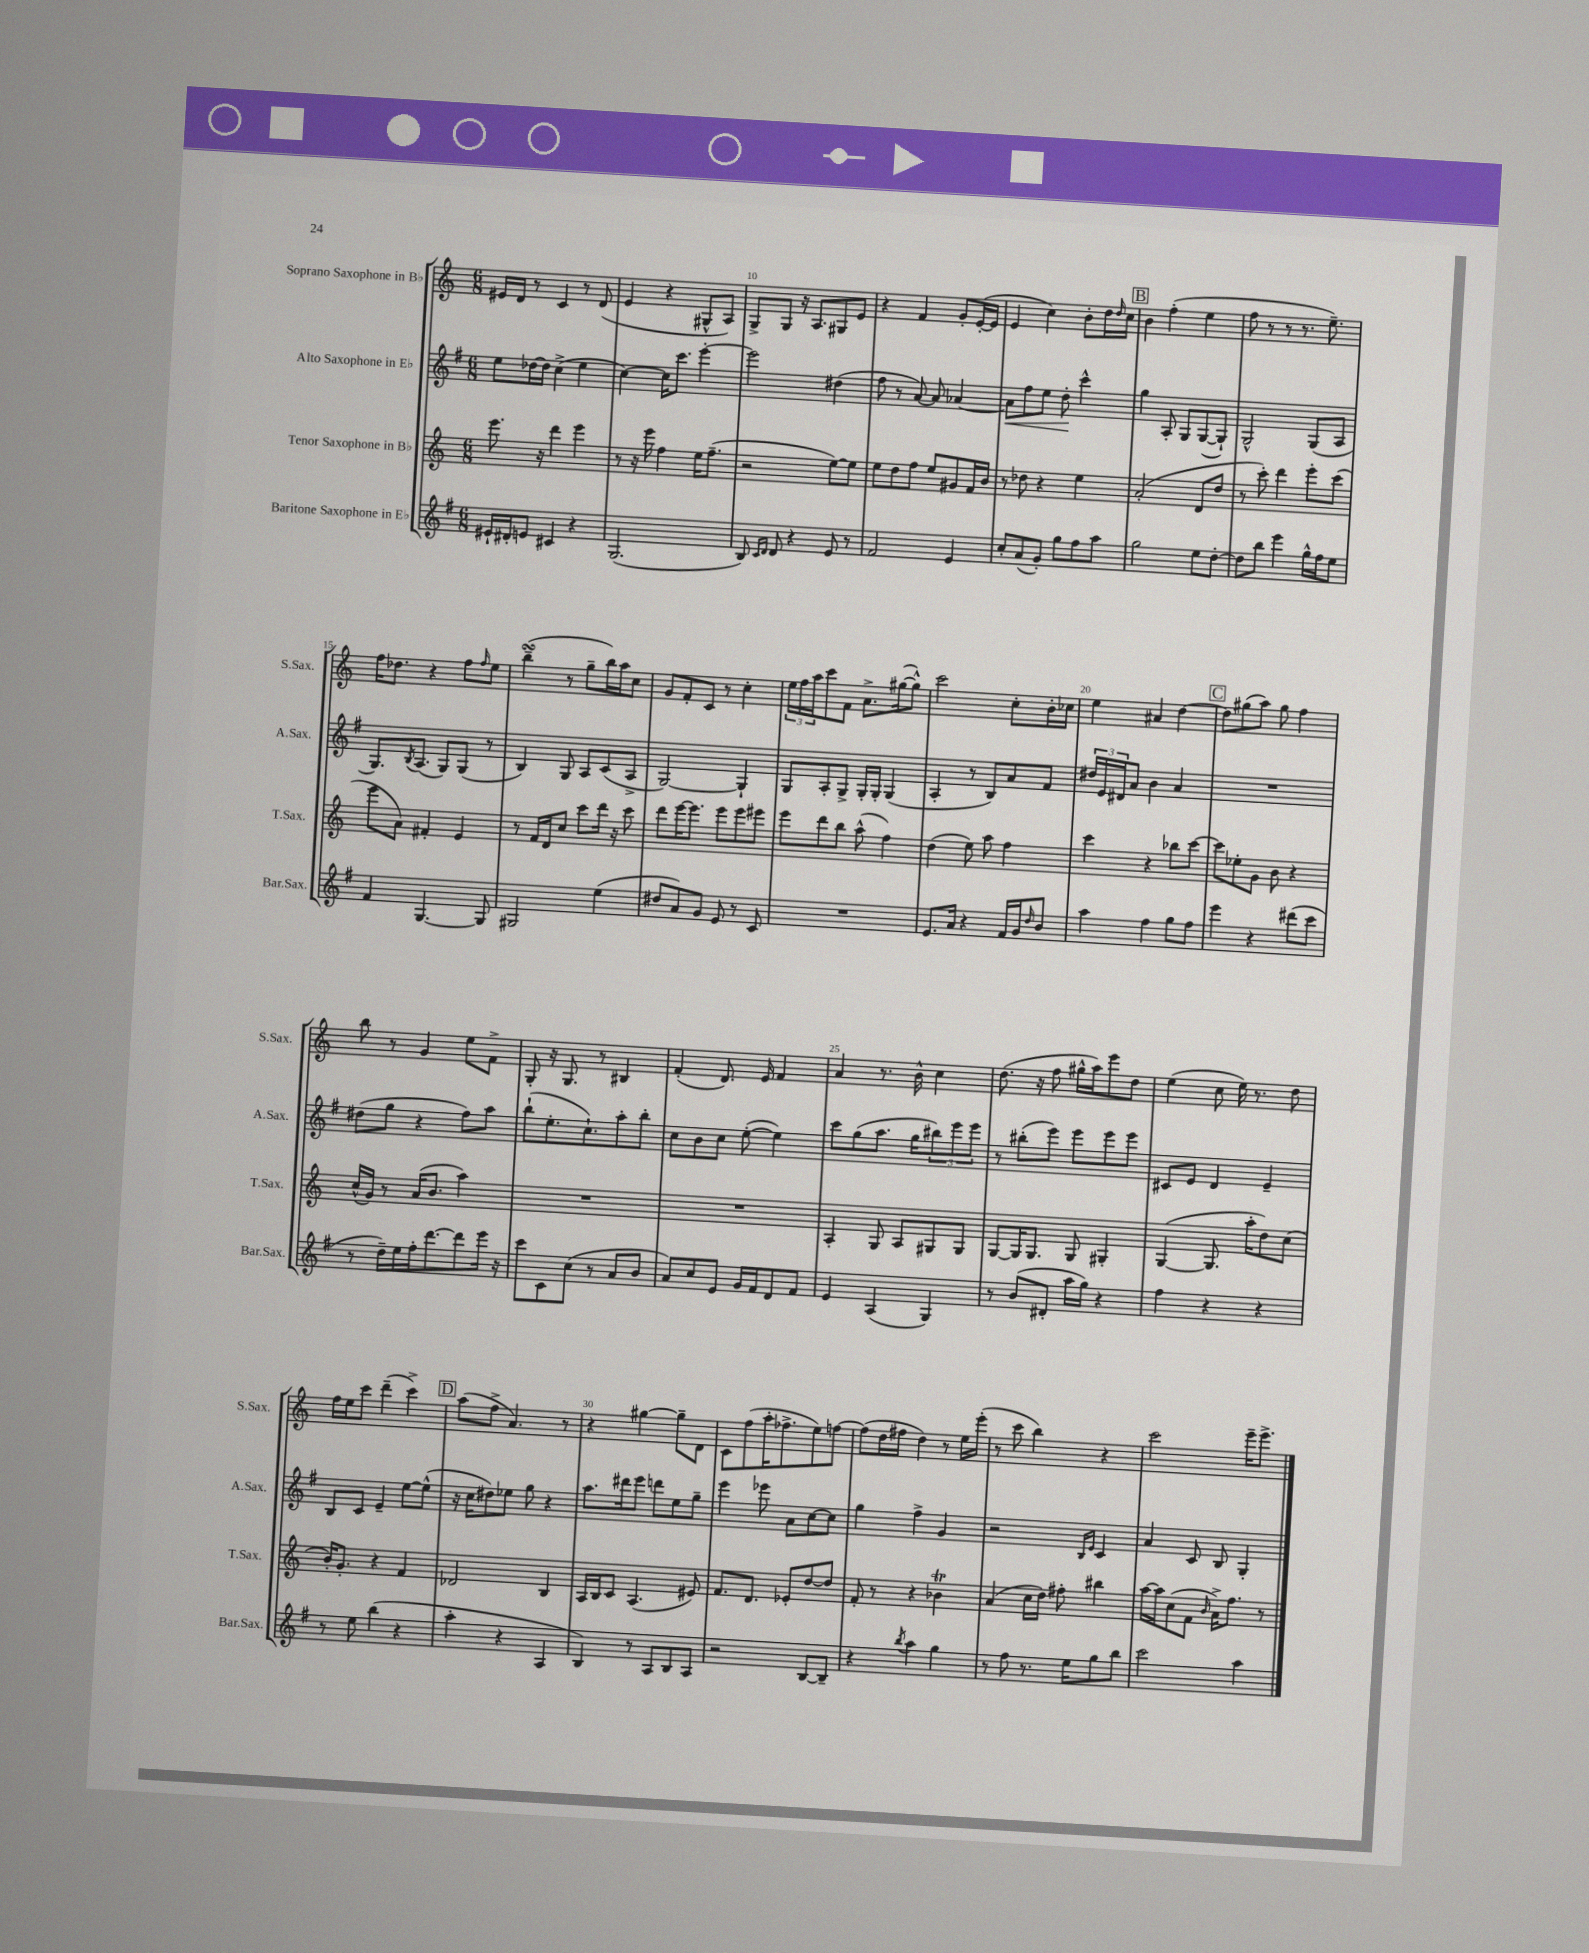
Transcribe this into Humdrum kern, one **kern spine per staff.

**kern	**kern	**kern	**kern
*staff4	*staff3	*staff2	*staff1
*clefG2	*clefG2	*clefG2	*clefG2
*k[f#]	*k[]	*k[f#]	*k[]
*M6/8	*M6/8	*M6/8	*M6/8
16e#`	8.eee	8ee	16e#
16d#'	.	.	16d
8e	.	[16dd-	8r
.	16r	16dd-]	.
4c#	4ddd	(4cc^	4c
4r	4eee	4ee	8r
.	.	.	(8d
=	=	=	=
(2.G	8r	[4cc)	4e
.	16r	.	.
.	16eee	.	.
.	4ff	16cc]	4r
.	.	8.ccc	.
.	16ee	[4eee'	8G#^^
.	(8.ff~	.	.
.	.	.	8A)
=	=	=	=
8B)	2r	2eee]	8G^
16qqc	.	.	.
16qqd	.	.	.
8d	.	.	8G
4r	.	.	16r
.	.	.	8.A
8e	[8ee)	(4dd#	8G#
8r	8ee]	.	8e
=	=	=	=
2f#	8ee	8ff#	4r
.	8dd	8r	.
.	8ff	[8a)	4f
.	8ee	8a]	.
4e	8g#	[4a-	8g'
.	16f	.	([16e'
.	16b	.	16e]
=	=	=	=
8cc'	8r	8a-]	4e
(8a	8dd-	8ff#	.
8g')	4r	8ee	4cc)
8gg	.	8dd'	.
8ff#	4ee	4ccc^^	8b'
8aa	.	.	16dd
.	.	.	16qqdd
.	.	.	16cc
=	=	=	=
2gg	(2a'	4gg	4b
.	.	8A'	(4ff'
.	.	8G	.
8ee	8d	([8G	4ee
[8dd'	8dd	8G`])	.
=	=	=	=
8dd]	8r	2G^^	8ff
8bb	8ccc')	.	8r
4eee	4ddd	.	8r
.	.	.	8.r
16gg^^	8eee'	(8G	.
16ff#	.	.	8.ee~)
8ee	(8ccc	8A	.
=	=	=	=
4f#	8eee	8.G)	16ff
.	.	.	8.dd-
.	8a)	.	.
.	.	8qB	.
.	.	(8.A	.
[4.G	4f#'	.	4r
.	.	8G)	.
.	4e	(8G	8ff
.	.	.	16qqff
8G]	.	8r	8ee
=	=	=	=
2G#	8r	4B)	(4bb~
.	16f	.	.
.	16d	.	.
.	8cc	8G	8r
.	8ccc	8A	8gg~
(4ee	16ddd	(8c	16bb)
.	16r	.	16aa
.	8ccc	8A^	8cc
=	=	=	=
8dd#	8ddd	[2G)	8g
8a)	[16eee	.	8f'
.	8.eee]	.	.
8g	.	.	8c
8e	8eee	.	8r
8r	8eee	4G`]	4cc'
8c	8eee#	.	.
=	=	=	=
2.r	8eee	8G	24ee
.	.	.	24ff
.	.	.	24aa
.	8ddd	8A'	8ccc
.	8bb	8G^	8f
.	(8aa^^	16G'	8.a^
.	.	16G'	.
.	4ff)	(4G	.
.	.	.	([16gg#
.	.	.	8gg#^^])
=	=	=	=
8.e	(4dd	4A'	2ccc
16a	.	.	.
4r	8ee)	8r	.
.	8aa	8B)	.
16f#	4ff	8a	8cc'
16g	.	.	.
16qqdd	.	.	.
8b	.	8f#	16b'
.	.	.	16cc-
=	=	=	=
4aa	4ccc	24dd#	4ee
.	.	24e	.
.	.	24d#	.
.	.	8a	.
4ff#	4r	4b	4a#
8gg	8bb-	4a	[4dd
8ff#	[8ccc	.	.
=	=	=	=
4eee	8ccc]	2.r	8dd]
.	8ee-'	.	(8gg#
4r	8g	.	8aa)
.	8b	.	8gg#
(8ddd#	4r	.	4ff
8ccc	.	.	.
=	=	=	=
8r	(16cc^^	(8dd#	8bb
.	16g)	.	.
16dd~)	8r	8gg	8r
16ee	.	.	.
16ff#'	(16a	4r	4g
[8.ddd	8.b	.	.
8ddd]	4aa)	8ff#)	8ee
16eee	.	8aa	8f^
16r	.	.	.
=	=	=	=
8ccc	2.r	(8bb`	8G'
8c	.	8.ee'	16r
.	.	.	8.G
(8cc	.	.	.
.	.	8.cc`)	.
8r	.	.	8r
8a	.	8aa'	4B#
8b	.	8bb'	.
=	=	=	=
8a)	2.r	8cc	(4f'
8cc	.	8b	.
8e	.	8cc	8.d)
16g	.	([8ee'	.
16f#	.	.	16e
8d	.	4ee])	4f
8f#	.	.	.
=	=	=	=
4e	4A'	8ccc	4a
.	.	(8gg	.
(4A	8G	8.aa	8.r
.	8A	.	.
.	.	16gg	16b^^
4G)	8G#	12bb#)	4cc
.	.	12eee	.
.	8G#	.	.
.	.	12eee	.
=	=	=	=
8r	[8G	8r	(8.dd
(8b	16G]	(8bb#'	.
.	8.G	.	16r
8d#'	.	8eee)	8ff
16aa	8G	8eee	16gg#^^
16gg)	.	.	16aa)
4r	4G#'	8eee	8eee
.	.	8eee	8dd
=	=	=	=
4ff#	([4G	8c#	(4ee
.	.	8e	.
4r	8.G]	4d	8cc
.	.	.	16ee)
.	16aa'	.	8.r
4r	8dd)	4e~	.
.	(8cc	.	8dd
=	=	=	=
8r	16b')	8B	16ff
.	8.g'	.	16ee
8ee	.	8c	8ccc
(4bb	4r	4e~	(4ddd~
4r	4f	[8ee	4ccc^)
.	.	(8ee^^]	.
=	=	=	=
4aa'	2d-	16r	(8aa
.	.	16cc	.
.	.	8dd#)	8ff^
4r	.	8ee-	4.a)
.	.	8gg	.
4A	4B	4r	.
.	.	.	8r
=	=	=	=
4B)	16A	8.aa	4r
.	16B	.	.
.	8c	.	.
.	.	16ddd#	.
8r	(4.A	8eee	[4gg#
8A	.	8ddd	.
8B	.	8ee	8gg#~]
8A	8e#)	8gg~	8d
=	=	=	=
2r	8.f	4eee	8c
.	.	.	(8ff
.	8.d	.	.
.	.	8eee-	16aa'
.	.	.	8.ff-^
.	8e-'	8a	.
[8B	[8dd	[8cc	8ee)
8B~]	8dd]	8cc]	[8ff
=	=	=	=
4r	8f'	4gg	(8ff]
.	8r	.	16dd
.	.	.	16ff#
8qbb	.	.	.
4aa	4r	4ff#^	4dd)
4gg	4b-	4g	8r
.	.	.	16ee
.	.	.	(16eee'
=	=	=	=
8r	(4a	2r	8r
8ff#	.	.	8ccc
8.r	16cc	.	4bb)
.	16dd)	.	.
.	8ff#'	.	.
16ee	.	.	.
.	.	16qqB	.
.	.	16qqe	.
8gg	4bb#	4c	4r
8bb	.	.	.
=	=	=	=
2ccc	[16aa	4a	2ccc
.	16aa]	.	.
.	(8cc	.	.
.	8f	8c	.
.	16qqb	.	.
.	16a^)	8B	.
.	8.ff	.	.
4aa	.	4G'	16eee~
.	.	.	8.eee^
.	8r	.	.
==	==	==	==
*-	*-	*-	*-
